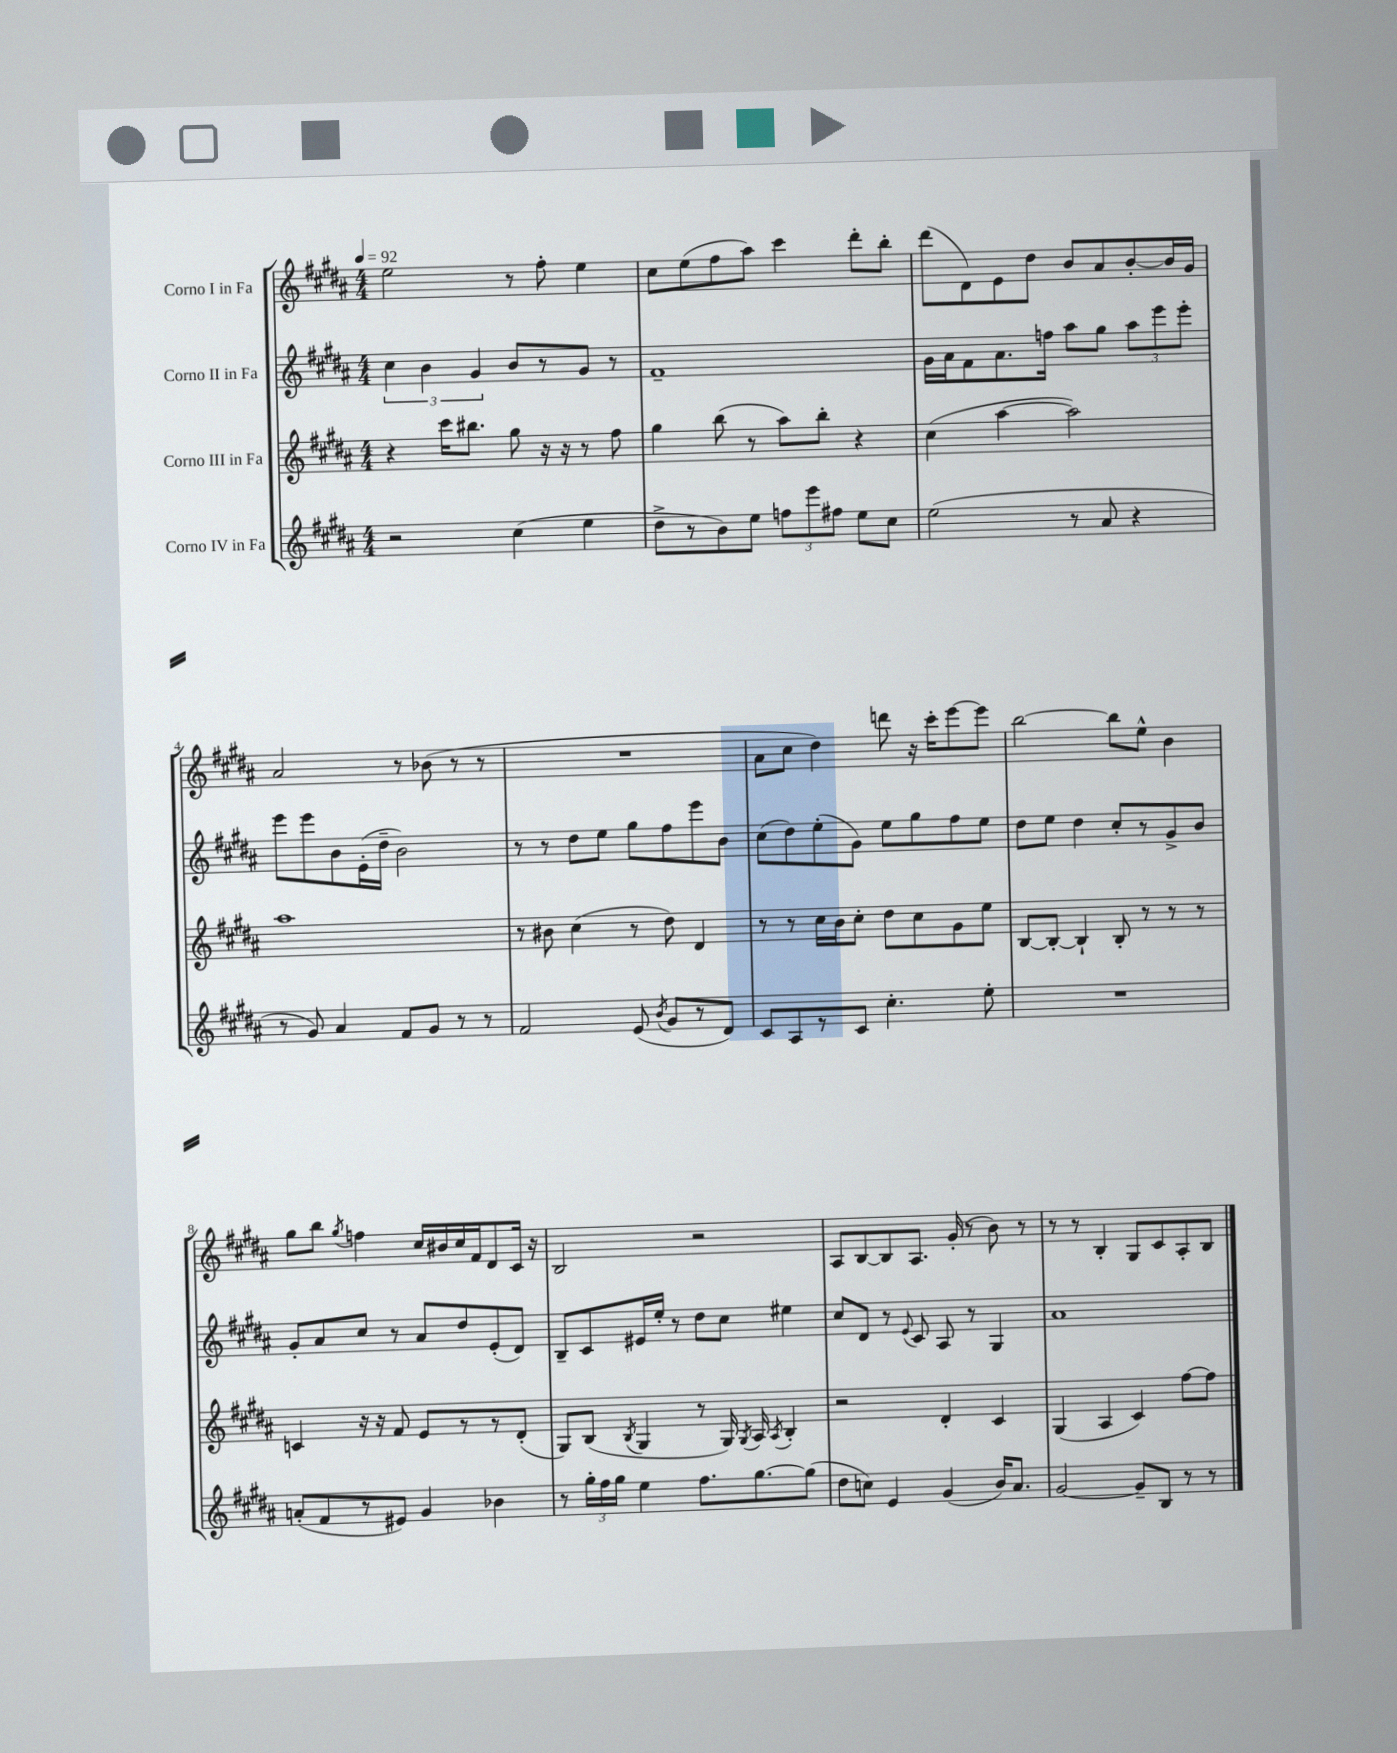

**kern	**kern	**kern	**kern
*staff4	*staff3	*staff2	*staff1
*clefG2	*clefG2	*clefG2	*clefG2
*k[f#c#g#d#a#]	*k[f#c#g#d#a#]	*k[f#c#g#d#a#]	*k[f#c#g#d#a#]
*M4/4	*M4/4	*M4/4	*M4/4
*MM92	*MM92	*MM92	*MM92
2r	4r	6cc#\	2ee\
.	.	6b\	.
.	16ccc#\LK	.	.
.	8.bb#\J	.	.
.	.	6g#/	.
(4cc#\	8gg#\	8b/L	8r
.	16r	8r	8ff#'\
.	16r	.	.
4ee\	8r	8g#/J	4ee\
.	8ff#\	8r	.
=	=	=	=
8dd#^\L	4gg#\	1f#~	8cc#\L
8r	.	.	(8ee\
8b\)	(8bb\	.	8ff#\
8ee\J	8r	.	8aa#\J)
12ff\L	8aa#\L)	.	4ccc#\
12eee\	.	.	.
.	8bb'\J	.	.
12ff#\J	.	.	.
8ee\L	4r	.	8ddd#'\L
8cc#\J	.	.	8bb'\J
=	=	=	=
(2ee\	(4cc#\	16g#\LL	(8ddd#\L
.	.	16a#\J	.
.	.	8f#\	8d#\)
.	[4aa#\	8.a#\	8e\
.	.	.	8dd#\J
.	.	16ff\Jk	.
8r	2aa#\])	8aa#\L	8b/L
8a#/	.	8gg#\J	8a#/
4r	.	12aa#\L	[8b'/
.	.	12eee\	.
.	.	.	16b/]L
.	.	12eee'\J	.
.	.	.	16g#/JJ
=	=	=	=
8r	1aa#	8eee\L	2a#/
8g#/)	.	8eee\	.
4a#/	.	8b\	.
.	.	(16e'\L	.
.	.	16dd#~\JJ	.
8f#/L	.	2b\)	8r
8g#/J	.	.	(8b-\
8r	.	.	8r
8r	.	.	8r
=	=	=	=
2f#/	8r	8r	1r
.	8b#\	8r	.
.	(4cc#\	8dd#\L	.
.	.	8ee\J	.
(8e/	8r	8gg#\L	.
8qb/	.	.	.
8g#/L	8dd#\)	8ff#\	.
8r	4d#/	8eee\	.
8d#/J)	.	8b\J	.
=	=	=	=
8c#/L	8r	(8cc#\L	8a#\L
8A#/	8r	8dd#\)	8cc#\J
8r	16cc#\LL	(8ee'\	4dd#\)
.	16b\J	.	.
8c#/J	8cc#'\J	8g#\J)	.
4.cc#'\	8dd#\L	8ee\L	8ddd\
.	8cc#\	8gg#\	16r
.	.	.	16ccc#'\LK
.	8g#\	8ff#\	[8eee\
8ee'\	8ee\J	8ee\J	8eee\]J
=	=	=	=
1r	[8B/L	8dd#\L	[2bb\
.	8B'/_J	8ee\J	.
.	4B`/]	4dd#\	.
.	8B'/	8cc#'/L	8bb\]L
.	8r	8r	8ee^^\J
.	8r	8g#^/	4b\
.	8r	8b/J	.
=	=	=	=
(8a'/L	4c/	8g#'/L	8gg#\L
8f#/	.	8a#/	8bb\J
.	.	.	8qgg#/
8r	16r	8cc#/J	4ff\
.	16r	.	.
8e#/J)	8f#/	8r	.
4g#/	8e/L	8a#/L	16cc#/LL
.	.	.	16b#/
.	8r	8dd#/	16cc#/
.	.	.	16f#/J
4b-\	8r	(8e'/	8d#/
.	(8d#'/J	8d#/J)	16c#/Jk
.	.	.	16r
=	=	=	=
8r	8G#/L)	8B~/L	2B/
24gg#'\LL	(8B/J	8c#/	.
24ff#\	.	.	.
24gg#\JJ	.	.	.
.	8qB/	.	.
4ee\	4G#/	16e#/L	.
.	.	16ee'/JJ	.
.	.	8r	.
8.ff#\L	8r	8dd#\L	2r
.	16G#/)	8cc#\J	.
.	8qG#/	.	.
[8.gg#\	16A#/	.	.
.	8qA#/	.	.
.	4B'/	4ee#\	.
(8gg#\]J	.	.	.
=	=	=	=
8dd#\L	2r	8cc#/L	8A#/L
8cc\J)	.	8d#/J	[8B/
4e/	.	8r	8B/]
.	.	8qqe/	.
.	.	8c#/	8.A#/J
(4g#/	4d#'/	8A#/	.
.	.	.	(16g#'/
.	.	8r	8r
16b/LK)	4c#/	4G#/	8b\)
8.a#/J	.	.	.
.	.	.	8r
=	=	=	=
[2g#/	(4G#/	1a#	8r
.	.	.	8r
.	4A#/	.	4B'/
8g#~/]L	4c#/)	.	8G#/L
8B/J	.	.	8c#/
8r	[8ff#\L	.	8A#'/
8r	8ff#\]J	.	8B/J
==	==	==	==
*-	*-	*-	*-
